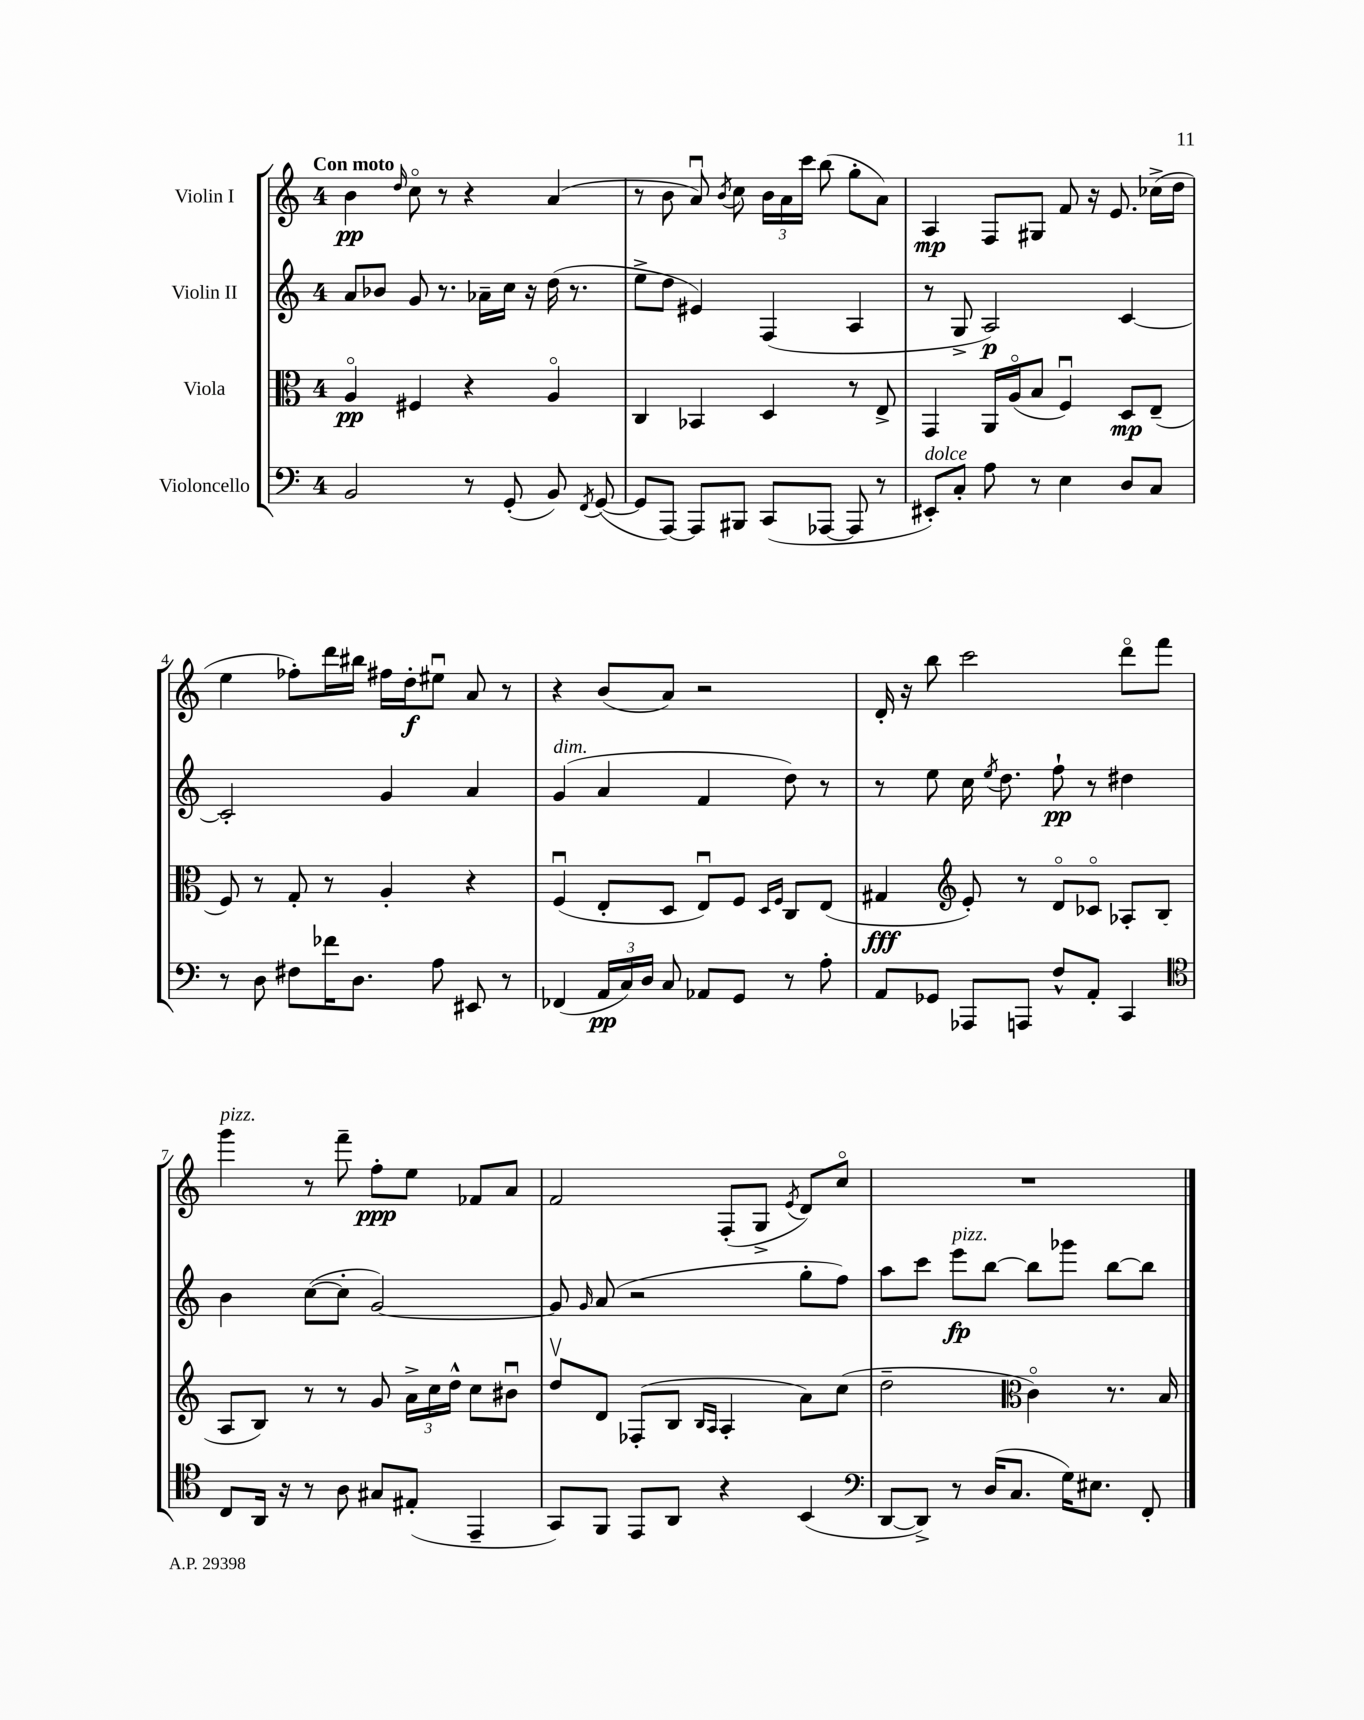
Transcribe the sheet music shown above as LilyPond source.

<<
\new StaffGroup <<
\new Staff = "s0" \with { instrumentName = "Violin I" } {
    \clef treble \key c \major \once \override Staff.TimeSignature.style = #'single-digit \time 4/4 \tempo "Con moto"
    \autoBeamOff b'4\pp \grace { d''16 } c''8\flageolet r8 r4 a'4( |
    r8 b'8 a'8\downbow) \acciaccatura { b'8 } c''8 \tuplet 3/2 { b'16[ a'16 c'''16] } b''8( g''8[-. a'8]) |
    a4\mp f8[ gis8] f'8 r16 e'8. ces''16[->( d''16] |
    e''4 fes''8[-.) d'''16 bis''16] fis''16[ d''16-.\f eis''8]\downbow a'8 r8 |
    r4 b'8[( a'8]) r2 |
    d'16-. r16 b''8 c'''2 d'''8[\flageolet f'''8] |
    g'''4^\markup { \italic "pizz." } r8 f'''8-- f''8[-.\ppp e''8] fes'8[ a'8] |
    f'2 f8[-.( g8]-> \acciaccatura { e'8 } d'8[) c''8]\flageolet |
    R1 \bar "|." |
}
\new Staff = "s1" \with { instrumentName = "Violin II" } {
    \clef treble \key c \major \once \override Staff.TimeSignature.style = #'single-digit \time 4/4
    \autoBeamOff a'8[ bes'8] g'8 r8. aes'16[-- c''16] r16 d''16( r8. |
    e''8[-> d''8] eis'4) f4( a4 |
    r8 g8-> a2\p) c'4~ |
    c'2-. g'4 a'4 |
    g'4^\markup { \italic "dim." }( a'4 f'4 d''8) r8 |
    r8 e''8 c''16 \acciaccatura { e''8 } d''8. f''8-!\pp r8 dis''4 |
    b'4 c''8[~( c''8]-. g'2~) |
    g'8 \grace { g'16 } a'8( r2 g''8[-. f''8]) |
    a''8[ c'''8] e'''8[\fp^\markup { \italic "pizz." } b''8]~ b''8[ ges'''8] b''8[~ b''8] \bar "|." |
}
\new Staff = "s2" \with { instrumentName = "Viola" } {
    \clef alto \key c \major \once \override Staff.TimeSignature.style = #'single-digit \time 4/4
    \autoBeamOff a4\flageolet\pp fis4 r4 a4\flageolet |
    c4 bes,4 d4 r8 e8-> |
    g,4 a,16[ a16\flageolet( b8] f4\downbow) d8[\mp e8]--( |
    f8) r8 g8-. r8 a4-. r4 |
    f4\downbow( e8[-. d8] e8[\downbow) f8] \grace { d16[ f16] } c8[ e8]( |
    gis4\fff \clef treble e'8-.) r8 d'8[\flageolet ces'8]\flageolet aes8[-. b8]( |
    a8[ b8]) r8 r8 g'8 \tuplet 3/2 { a'16[-> c''16 d''16]-^ } c''8[ bis'8]\downbow |
    d''8[\upbow d'8] fes8[-.( b8] \grace { b16[ a16] } a4-. a'8[) c''8]( |
    d''2-- \clef alto c'4\flageolet) r8. b16 \bar "|." |
}
\new Staff = "s3" \with { instrumentName = "Violoncello" } {
    \clef bass \key c \major \once \override Staff.TimeSignature.style = #'single-digit \time 4/4
    \autoBeamOff b,2 r8 g,8-.( b,8) \acciaccatura { f,8 } g,8~( |
    g,8[ a,,8]~) a,,8[ bis,,8] c,8[( aes,,8]~ aes,,8 r8 |
    eis,8[-.^\markup { \italic "dolce" }) c8]-. a8 r8 e4 d8[ c8] |
    r8 d8 fis8[ fes'16 d8.] a8 eis,8 r8 |
    fes,4( \tuplet 3/2 { a,16[\pp c16) d16] } c8 aes,8[ g,8] r8 a8-. |
    a,8[ ges,8] aes,,8[ a,,8] f8[-^ a,8]-. c,4 |
    \clef tenor c8[ a,16] r16 r8 a8 gis8[ eis8]-.( e,4-- |
    g,8[) f,8] e,8[ a,8] r4 b,4( |
    \clef bass d,8[~ d,8]->) r8 d16[( c8.] g16[) eis8.] f,8-. \bar "|." |
}
>>
>>
